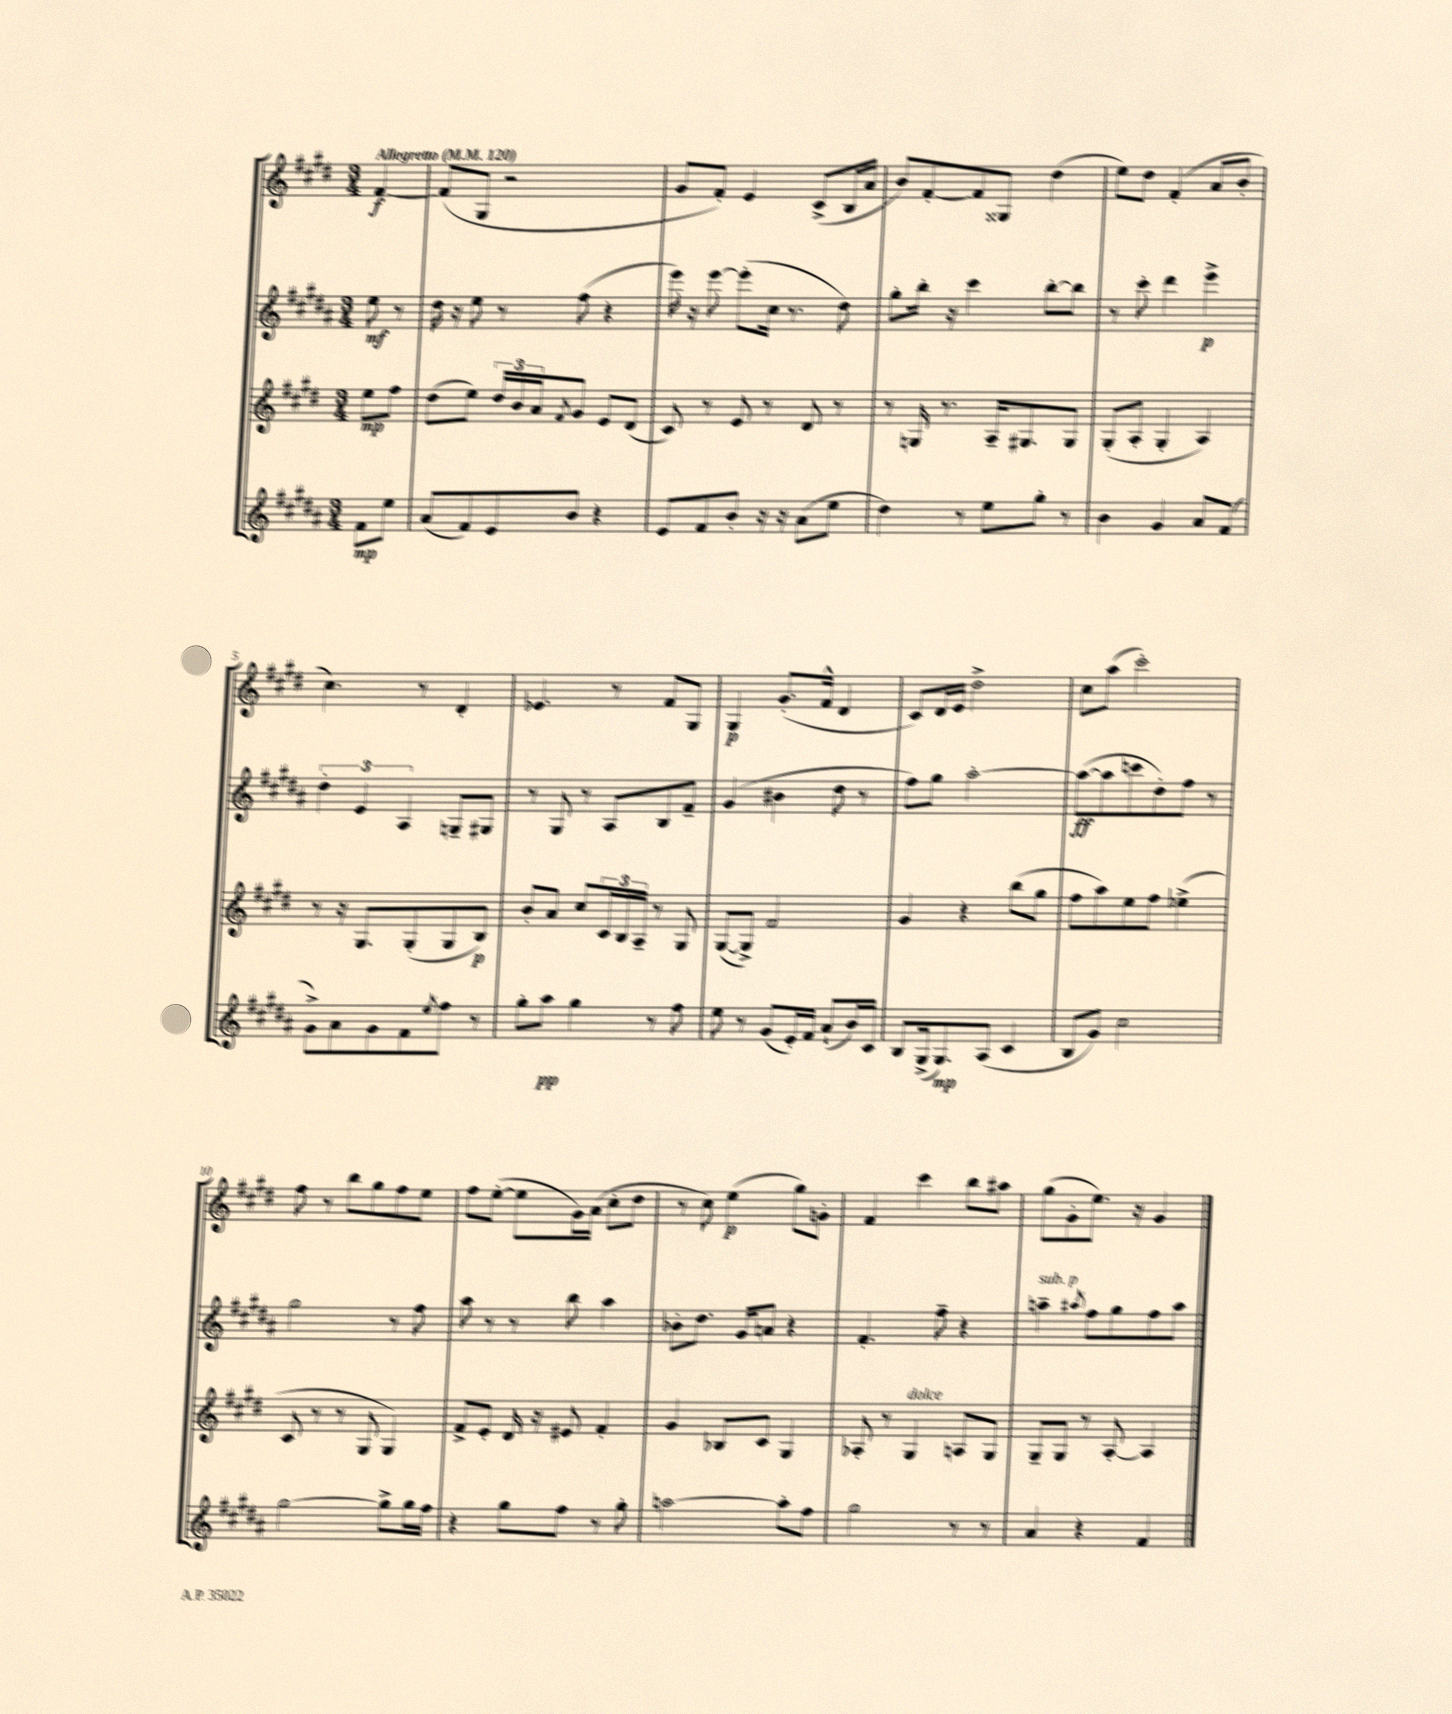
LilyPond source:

<<
\new StaffGroup <<
\new Staff = "s0" {
    \clef treble \key e \major \numericTimeSignature \time 3/4 \partial 4 \tempo "Allegretto" 4 = 120
    fis'4~\f |
    fis'8( gis8 r2 |
    gis'8 fis'8-.) e'4 cis'8->( b16 a'16 |
    b'8) fis'8~-. fis'8 gisis8 dis''4( |
    e''8) dis''8 fis'4-.( a'8 b'8-. |
    cis''4.) r8 dis'4-. |
    ees'4. r8 fis'8 gis8 |
    gis4\p gis'8.-.( fis'16-^ dis'4 |
    cis'8) dis'16 e'16 dis''2-> |
    cis''8 a''8( cis'''2-.) |
    fis''8 r8 b''8 gis''8 fis''8 e''8 |
    fis''8 e''8~-.( e''8 gis'16) a'16( cis''8-. dis''8 |
    r8 cis''8) e''4\p( gis''8) g'8-. |
    fis'4 cis'''4 b''8 ais''8 |
    gis''8( gis'8-. e''8.) r16 gis'4 \bar "|." |
}
\new Staff = "s1" {
    \clef treble \key b \major \numericTimeSignature \time 3/4 \partial 4
    e''8\mf r8 |
    dis''16 r16 e''8 r8 fis''8( r4 |
    e'''16) r16 e'''8~ e'''8-.( cis''16 r8. dis''8) |
    gis''8-. b''16-. r16 cis'''4 b''8~-. b''8 |
    r8 cis'''8-. dis'''4 e'''4->\p |
    \tuplet 3/2 { dis''4-. e'4 ais4 } g8-- gis8 |
    r8 gis8 r8 ais8 b8 fis'8-- |
    gis'4( bis'4 dis''8 r8 |
    fis''8) gis''8 ais''2~-. |
    ais''8~\ff( ais''8 c'''8 dis''8-.) fis''8 r8 |
    gis''2 r8 fis''8 |
    ais''8 r8 r8 b''8 ais''4 |
    bes'8-. dis''8. gis'16 a'8 r4 |
    fis'4.-. fis''8-- r4 |
    a''4--^\markup { \italic "sub. p" } \acciaccatura { ais''8 } fis''8 gis''8 fis''8 ais''8 \bar "|." |
}
\new Staff = "s2" {
    \clef treble \key e \major \numericTimeSignature \time 3/4 \partial 4
    e''8\mp fis''8 |
    dis''8( e''8) \tuplet 3/2 { dis''16 b'16 a'16 } \acciaccatura { fis'8 } gis'8 e'8 dis'8( |
    cis'8) r8 e'8 r8 dis'8 r8 |
    r8 g16 r8. a16-- gis8. gis8 |
    gis8-.( a8-. gis4-. a4) |
    r8 r16 gis8. gis8-.( gis8 b8\p) |
    b'8-. a'8 cis''8 \tuplet 3/2 { cis'16 b16 a16-- } r8 gis8 |
    gis8~( gis8->) fis'2 |
    gis'4 r4 b''8( gis''8 |
    fis''8 a''8) e''8 fis''8 ees''4->( |
    cis'8 r8 r8 gis8 gis4) |
    fis'8-> e'8-. dis'16 r16 eis'8 fis'4-. |
    gis'4 bes8 cis'8 gis4 |
    aes8-. r8 gis4^\markup { \italic "dolce" } a8 gis8 |
    gis8-- gis8 r8 a8~-. a4 \bar "|." |
}
\new Staff = "s3" {
    \clef treble \key b \major \numericTimeSignature \time 3/4 \partial 4
    fis'8\mp e''8 |
    ais'8( fis'8) e'8 b'8 r4 |
    e'8 fis'8 b'8-. r16 r16 ais'8( e''8 |
    dis''4) r8 e''8 gis''8-. r8 |
    b'4 gis'4 ais'8 fis'8( |
    gis'8->) ais'8 gis'8 fis'8 \acciaccatura { e''8 } fis''8 r8 |
    gis''8-. ais''8\pp gis''4 r8 fis''8 |
    e''8 r8 gis'8( e'16-.) fis'16 ais'8-!( b'16) cis'16 |
    b8 gis16->( gis8.\mp) ais8( cis'4 |
    b8 gis'8) cis''2 |
    gis''2~ gis''8-> gis''16 fis''16 |
    r4 gis''8 fis''8 r8 gis''8-. |
    a''2~ a''8-. fis''8 |
    gis''2 r8 r8 |
    ais'4 r4 fis'4 \bar "|." |
}
>>
>>
